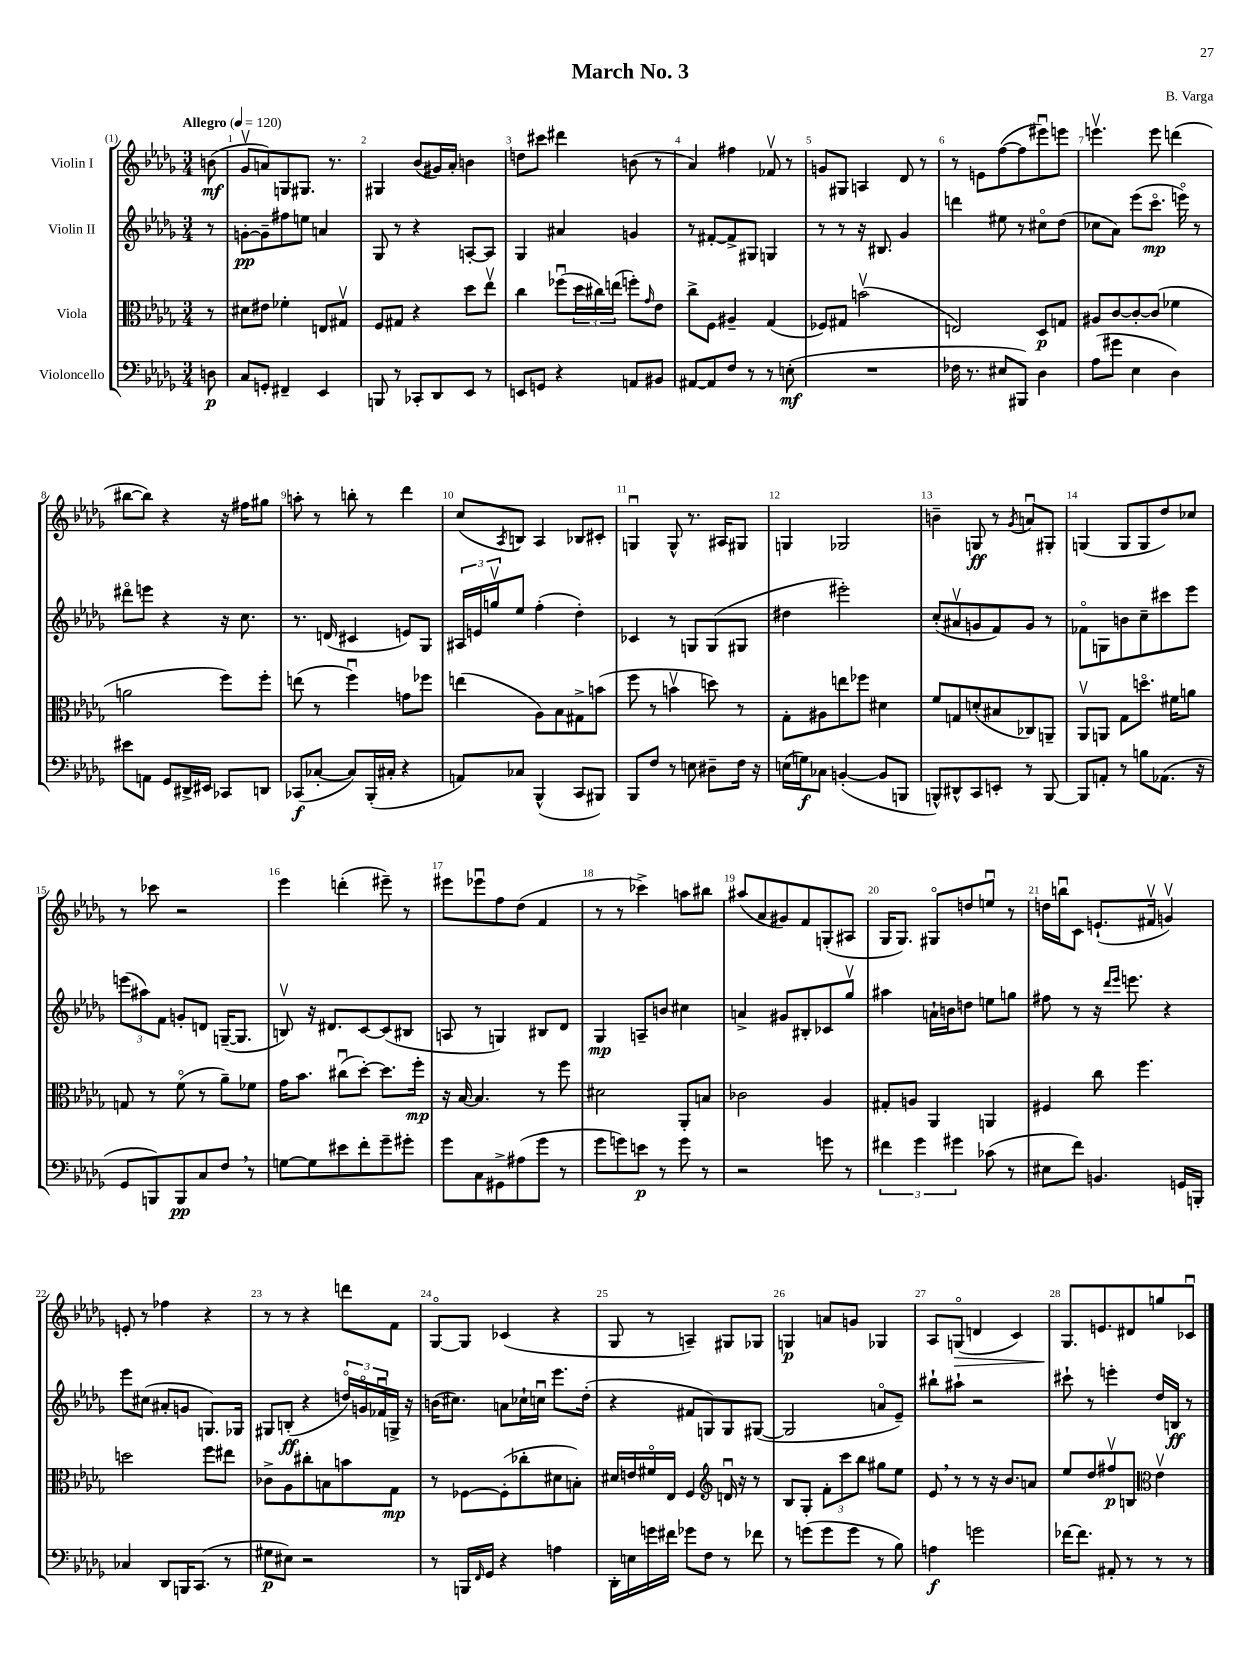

**kern	**kern	**kern	**kern
*staff4	*staff3	*staff2	*staff1
*clefF4	*clefC3	*clefG2	*clefG2
*k[b-e-a-d-g-]	*k[b-e-a-d-g-]	*k[b-e-a-d-g-]	*k[b-e-a-d-g-]
*M3/4	*M3/4	*M3/4	*M3/4
*MM120	*MM120	*MM120	*MM120
8D\	8r	8r	(8b\
=	=	=	=
8C/L	8d#\L	[8g'\L	8g-v/L
8GG'/J	8e#\J	8g~\]	8a/)
4FF#~/	4f-'\	8ff#\	8G/
.	.	8ee\J	8.G#/J
4EE-/	8E/L	4a/	.
.	.	.	8.r
.	8G#v/J	.	.
=	=	=	=
8BBB/	8F/L	8G-/	4G#/
8r	8G#/J	8r	.
8CC-'/L	4r	4r	(8b-/L
8DD-/	.	.	16g#/L)
.	.	.	16a-'/JJ
8EE-/J	8dd-\L	[8A'/L	4b\
8r	8ee-v\J	8A/]J	.
=	=	=	=
8EE/L	4cc\	4G-/	8dd\L
8GG/J	.	.	8ccc#\J
4r	(8ff-u\L	4a#/	4ddd#\
.	24dd-\L	.	.
.	24cc#\)	.	.
.	(24ee\JJ	.	.
8AA/L	8ff'\L)	4g/	(8b\
.	16qqg-/	.	.
8BB#/J	8e-\J	.	8r
=	=	=	=
[8AA#/L	8cc^\L	8r	4a-/)
8AA#/]	8F\J	[8f#'/L	.
8F/J	4A#~/	8f#^/]	4ff#\
8r	.	8G#/J	.
8r	(4G-/	4G/	8f-v/
(8E'\	.	.	8r
=	=	=	=
2.r	8F-/L)	8r	8g/L
.	8G#/J	8r	8G#/J
.	(2bv\	16r	4A/
.	.	8.B#/	.
.	.	4g-/	8d-/
.	.	.	8r
=	=	=	=
16F-\	2E/)	4ddd\	8r
8.r	.	.	.
.	.	.	8e\L
8E#/L	.	8ee#\	([8ff\
8BBB#/J)	.	8r	8ff\]
4D-\	8D-/L	8cc#o\L	8eee#u\)
.	8G/J	(8dd-\J	8eee\J
=	=	=	=
(8A-\L	8A#/L	8cc-\L	4.eeev\
8g#\J	[8c/	8a-\J)	.
4E-\	8c'/_	(8eee-\L	.
.	(8c/]J	8.ccco\J	8eee\
4D-\)	4f-\	.	(4ddd\
.	.	16eeeo\)	.
.	.	8r	.
=	=	=	=
8e#\L	2a\	8ddd#o\L	[8bb#\L
8AA\J	.	8eee\J	8bb#\]J)
8GG-/L	.	4r	4r
16DD#^/L	.	.	.
16EE#/JJ	.	.	.
8CC-/L	8ff\L)	16r	16r
.	.	8.cc\	16ff#\LK
8DD/J	8ff'\J	.	8gg#\J
=	=	=	=
(8CC-/L	(8ee\	8.r	8aa'\
[8C-'/J	8r	.	8r
.	.	(16d/	.
8C-/]L)	4ffu\)	4c#/	8bb'\
(16BBB-'/L	.	.	8r
16C#'/JJ	.	.	.
4r	8g\L	8e/L)	4ddd-\
.	8ff-\J	8G-/J	.
=	=	=	=
8AA/L)	(4ee\	24A#/LL	(8cc/L
.	.	24e/	.
.	.	24ggv/J	.
.	.	.	8qA-/
8C-/J	.	8ee-/J	8B/J)
(4BBB-^^/	8A-\L)	(4ff'\	4A-/
.	8B-\	.	.
8CC/L	8G#^\	4dd-'\)	8B-/L
8BBB#/J)	(8b\J	.	8c#'/J
=	=	=	=
8BBB-/L	8ff\	4c-/	4Gu/
8F/J	8r	.	.
8r	4bv\	8r	8G^^/
8E\	.	8G/L	8.r
8D#~\L	8dd\)	(8G/	.
.	.	.	16A#/LK
16F\Jk	8r	8G#/J	8G#/J
16r	.	.	.
=	=	=	=
(16E\LL	8G-'\L	4dd#\	4G/
16G\J)	.	.	.
8C-\J	8A#\	.	.
([4BB'/	8ee\	2eee#'\)	2G-/
.	8ff-\J	.	.
8BB/]L	4d#\	.	.
8BBB/J	.	.	.
=	=	=	=
8BBB^^/L)	8f/L	(8cc'/L	4b~\
8DD#^^/	8G/	8a#v/	.
8CC/	(8d'/	8g/	8G/
8EE'/J	8B#/	8f/)	8r
.	.	.	8qg-/
8r	8C-/)	8g/J	8au/L
[8BBB/	8AA~/J	8r	8G#'/J
=	=	=	=
8BBB/]L	8AA-v/L	8f-o\L	(4G/
8AA'/J	8AA/J	8G\	.
8r	8G-\L	8b\	8G/L
8B\L	8.ddo\J	8cc~\	8G/
(8.AA-\J	.	8ccc#\	8dd-/)
.	16f#\LK	.	.
.	8a\J	8eee-\J	8cc-/J
16r	.	.	.
=	=	=	=
8GG-/L	8G/	(12eee\L	8r
.	.	12aa#\)	.
8BBB/)	8r	.	8ccc-\
.	.	12f\J	.
8BBB/	(8fo\	8g'/L	2r
8C/	8r	8d/J	.
8F/J	8a-~\L)	([16G~/LK	.
.	.	8.G/]J	.
8r	8f-\J	.	.
=	=	=	=
[8G\L	16g-\LK	8Bv/)	4eee-\
.	8.b-\J	.	.
8G\]	.	16r	.
.	.	8.d#/L	.
8e#\	(8cc#u\L	.	(4ddd'\
8f'\	[8dd-'\J)	[8c/	.
8g-~\	8.dd-\]L	(8c/]	8eee#~\)
8g#'\J	.	8B#/J	8r
.	16ff'\Jk	.	.
=	=	=	=
8g-\L	16r	8A/	8eee#\L
.	[16B-/	.	.
8C\	4.B-/]	8r	8eee-u\
8GG#^\	.	4G/)	8ff\
(8A#\	.	.	(8dd-\J
8g-\J	8r	8B#/L	4f/
8r	8ff\	8d-/J	.
=	=	=	=
8g-\L	2d#\	4G-/	8r
8g\)	.	.	8r
8e\J	.	8A~/L	4ccc-^\)
8r	.	8b/J	.
8g\	8AA-'/L	4cc#\	8aa\L
8r	8B/J	.	8bb#\J
=	=	=	=
2r	2c-\	4a^/	(8aa#/L
.	.	.	8a-/
.	.	8g#/L	8g#/)
.	.	8B#'/	8f/
8g\	4A-/	8c-/	(8G'/
8r	.	8gg-v/J	8A#/J
=	=	=	=
6f#\	8G#'/L	4aa#\	16G-/LK
.	.	.	8.G-/J)
.	8A/J	.	.
6g-\	.	.	.
.	4AA-/	16a`\LL	8G#o/L
.	.	16b\J	.
6g#\	.	.	.
.	.	8dd\J	8dd/
(8c-\	4AA/	8ee\L	8eeu/J
8r	.	8gg\J	8r
=	=	=	=
8E#\L	4F#/	8ff#\	16dd\LL
.	.	.	16bbu\J
8f\J)	.	8r	8c\J
4.BB/	8cc\	16r	(8.e`/L
.	.	16qqddd-/LL	.
.	.	16qqeee-/JJ	.
.	.	8.eee\	.
.	4.ff\	.	.
.	.	.	16f#v/Jk
.	.	4r	4gv/)
16GG/LL	.	.	.
16BBB'/JJ	.	.	.
=	=	=	=
4C-/	2dd\	8eee-\L	8e'/
.	.	(8cc#\J	8r
8DD-/L	.	8a#'/L	4ff-\
16BBB/K	.	8g/J	.
(8.CC/J	.	.	.
.	8ff\L	8.G/L)	4r
8r	8ee#\J	.	.
.	.	16G-/Jk	.
=	=	=	=
8G#\L	8c-^\L	8G#/L	8r
8E#\J)	8A-\	(8B'/J	8r
2r	8cc#'\	4r	4r
.	8B\	.	.
.	8b\	24ddo/LL)	8ddd\L
.	.	24go/	.
.	.	24f-u/	.
.	8G-\J	16G^/JJ	8f\J
.	.	16r	.
=	=	=	=
8r	8r	(16b\LK	[8G-o/L
.	.	8.cc#\J)	.
16BBB/LL	[8F-\L	.	8G-/]J
16qqFF/	.	.	.
16GG-/JJ	.	.	.
4r	(8F-'\]	8a\L	(4c-/
.	8cc-'\	16cc-`\L	.
.	.	16ccu\JJ	.
4A\	8d#\	8.eee-\L	4r
.	8B'\J)	.	.
.	.	(16dd-'\Jk	.
=	=	=	=
16DD-'\LL	16d#/LL	4r	8G-/
16E\	16e/	.	.
16g\	16f#o/	.	8r
16f#\JJ	16E-/JJ	.	.
8g-\L	4F/	8f#/L	4A~/)
8F\J	.	8G/)	.
*	*clefG2	*	*
8r	16du/	8G/	8G#/L
.	16r	.	.
8f-\	8r	([8G#/J	8G-/J
=	=	=	=
8r	8B-/L	2G#/]	4G/
(8g\L	8G-'/J	.	.
8g\	12f'\L	.	8a/L
.	12ccc\	.	.
8g\J	.	.	8g/J
.	12bb-\J	.	.
8r	8gg#\L	8ao/L	4G-/
8B-\)	8ee-\J	8e-~/J)	.
=	=	=	=
4A\	8e-/	8bb#`\L	8A-/L
.	8r	8aa#`\J	(8Go/J
2g\	8r	2r	4d/
.	16r	.	.
.	8.b-/L	.	.
.	.	.	4c/)
.	8a/J	.	.
=	=	=	=
[16f-\LK	8ee-/L	8ccc#`\	8.G-/L
8.f-\]J	.	.	.
.	8dd-/	8r	.
.	.	.	8.e/
8AA#'/	8ff#v/	4eee'\	.
8r	8B/J	.	8d#/
*	*clefC3	*	*
8r	4e-v\	16dd-/LL	8gg/
.	.	16B/JJ	.
8r	.	8r	8c-u/J
==	==	==	==
*-	*-	*-	*-
